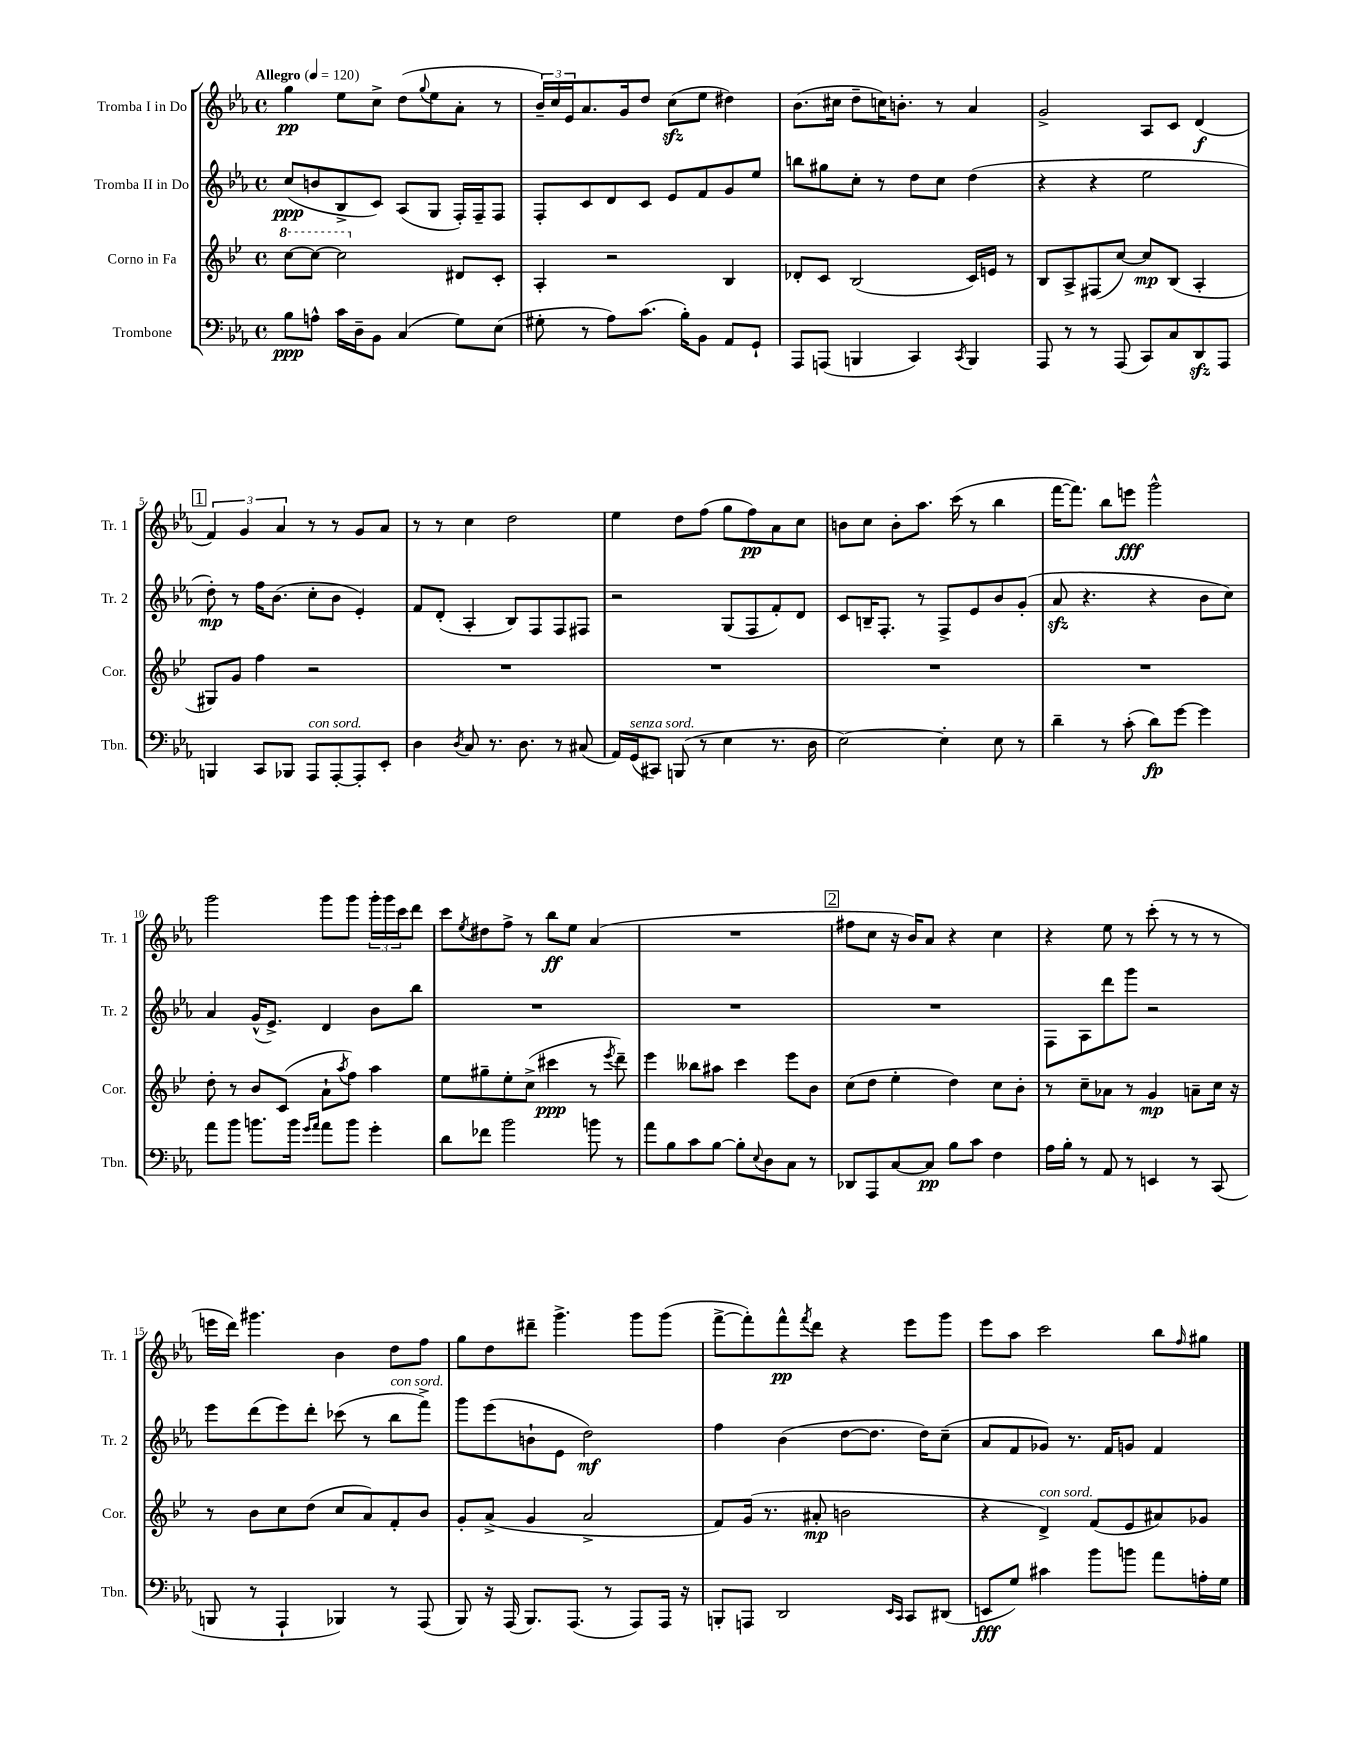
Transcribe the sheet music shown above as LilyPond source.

<<
\new StaffGroup <<
\new Staff = "s0" \with { instrumentName = "Tromba I in Do" shortInstrumentName = "Tr. 1" } {
    \clef treble \key ees \major \defaultTimeSignature \time 4/4 \tempo "Allegro" 4 = 120
    g''4\pp ees''8 c''8-> d''8( \appoggiatura { g''8 } ees''8 aes'8-. r8 |
    \tuplet 3/2 { bes'16--) c''16 ees'16 } aes'8. g'16 d''8 c''8\sfz( ees''8 dis''4) |
    bes'8.( cis''16 d''8-- c''16) b'8.-. r8 aes'4 |
    g'2-> aes8 c'8 d'4\f( |
    \mark \markup { \box "1" } \tuplet 3/2 { f'4) g'4 aes'4 } r8 r8 g'8 aes'8 |
    r8 r8 c''4 d''2 |
    ees''4 d''8 f''8( g''8 f''8\pp) aes'8 c''8 |
    b'8 c''8 b'8-. aes''8. c'''16( r8 bes''4 |
    f'''16~ f'''8.) bes''8 e'''8\fff g'''2-^ |
    g'''2 g'''8 g'''8 \tuplet 3/2 { g'''16-. g'''16 c'''16 } d'''8 |
    c'''8 \acciaccatura { ees''8 } dis''8 f''8-> r8 bes''8\ff ees''8 aes'4( |
    R1 |
    \mark \markup { \box "2" } fis''8 c''8 r16 bes'16) aes'8 r4 c''4 |
    r4 ees''8 r8 c'''8-.( r8 r8 r8 |
    e'''16 d'''16) gis'''4. bes'4 d''8 f''8 |
    g''8 d''8 dis'''8-- g'''4.-> g'''8 g'''8( |
    f'''8~-> f'''8-.) f'''8-^\pp \acciaccatura { f'''8 } d'''8 r4 ees'''8 g'''8 |
    ees'''8 aes''8 c'''2 bes''8 \grace { f''16 } gis''8 \bar "|." |
}
\new Staff = "s1" \with { instrumentName = "Tromba II in Do" shortInstrumentName = "Tr. 2" } {
    \clef treble \key ees \major \defaultTimeSignature \time 4/4
    c''8\ppp( b'8 bes8-> c'8) aes8( g8 f16-.) f16-- f8 |
    f8-. c'8 d'8 c'8 ees'8 f'8 g'8 ees''8 |
    b''8 gis''8 c''8-. r8 d''8 c''8 d''4( |
    r4 r4 ees''2 |
    \mark \markup { \box "1" } d''8-.\mp) r8 f''16 bes'8.( c''8-. bes'8 ees'4-.) |
    f'8 d'8-.( aes4-. bes8) f8 f8 fis8 |
    r2 g8( f8 f'8-.) d'8 |
    c'8 b16-- f8.-. r8 f8-> ees'8 bes'8 g'8-.( |
    aes'8\sfz r4. r4 bes'8 c''8) |
    aes'4 g'16-^( ees'8.->) d'4 bes'8 bes''8 |
    R1 |
    R1 |
    \mark \markup { \box "2" } R1 |
    f8 aes8 d'''8 g'''8 r2 |
    ees'''8 d'''8( ees'''8) d'''8-. ces'''8( r8 bes''8^\markup { \italic "con sord." } f'''8->) |
    g'''8 ees'''8( b'8-! ees'8 d''2\mf) |
    f''4 bes'4( d''8~ d''8. d''16) c''8--( |
    aes'8 f'8 ges'8) r8. f'16 g'8 f'4 \bar "|." |
}
\new Staff = "s2" \with { instrumentName = "Corno in Fa" shortInstrumentName = "Cor." } {
    \clef treble \key bes \major \defaultTimeSignature \time 4/4
    \ottava #1 c'''8~ c'''8~ c'''2 \ottava #0 dis'8 c'8-. |
    a4-. r2 bes4 |
    des'8-. c'8 bes2( c'16) e'16 r8 |
    bes8 a8-> fis8( c''8~) c''8\mp bes8( a4-. |
    \mark \markup { \box "1" } gis8) g'8 f''4 r2 |
    R1 |
    R1 |
    R1 |
    R1 |
    d''8-. r8 bes'8 c'8( a'8-! \acciaccatura { a''8 } f''8) a''4 |
    ees''8 gis''8-- ees''8-. c''8->( cis'''4\ppp r8 \acciaccatura { ees'''8 } d'''8--) |
    ees'''4 beses''8 ais''8 c'''4 ees'''8 bes'8 |
    \mark \markup { \box "2" } c''8( d''8 ees''4-. d''4) c''8 bes'8-. |
    r8 c''8-- aes'8 r8 g'4\mp a'8-- c''16 r16 |
    r8 bes'8 c''8 d''8( c''8 a'8) f'8-. bes'8 |
    g'8-. a'8->( g'4 a'2-> |
    f'8) g'16( r8. ais'8-.\mp b'2 |
    r4 d'4->^\markup { \italic "con sord." }) f'8( ees'8 ais'8) ges'8 \bar "|." |
}
\new Staff = "s3" \with { instrumentName = "Trombone" shortInstrumentName = "Tbn." } {
    \clef bass \key ees \major \defaultTimeSignature \time 4/4
    bes8\ppp a8-^ c'16 d16-- bes,8 c4( g8) ees8( |
    gis8-. r8 aes8) c'8.( bes16-.) bes,8 aes,8 g,8-! |
    aes,,8 a,,8( b,,4 c,4) \acciaccatura { c,8 } b,,4 |
    aes,,8 r8 r8 aes,,8( c,8) c8 d,8\sfz aes,,8 |
    \mark \markup { \box "1" } b,,4 c,8 bes,,8 aes,,8^\markup { \italic "con sord." } aes,,8~-. aes,,8-. ees,8-. |
    d4 \acciaccatura { d8 } c8 r8. d8. r8 cis8( |
    aes,16) g,16^\markup { \italic "senza sord." }( cis,8) b,,8( r8 ees4 r8. d16 |
    ees2~) ees4-. ees8 r8 |
    d'4-- r8 c'8-.( d'8\fp) g'8~ g'4 |
    aes'8 bes'8 b'8. b'16 \grace { g'16 aes'16 } aes'8 b'8 g'4-. |
    d'8 fes'8 bes'2 b'8 r8 |
    aes'8 bes8 c'8 bes8~ bes8-. \appoggiatura { ees8 } d8 c8 r8 |
    \mark \markup { \box "2" } des,8 aes,,8 c8~ c8\pp bes8 c'8 f4 |
    aes16 bes16-. r8 aes,8 r8 e,4 r8 c,8( |
    b,,8 r8 aes,,4-! bes,,4) r8 aes,,8( |
    bes,,8) r16 aes,,16( bes,,8.) aes,,8.( r8 aes,,8) aes,,16 r16 |
    b,,8-. a,,8 d,2 \grace { ees,16 c,16 } c,8 dis,8( |
    e,8\fff g8) cis'4 bes'8 b'8 aes'8 a16-. g16 \bar "|." |
}
>>
>>
